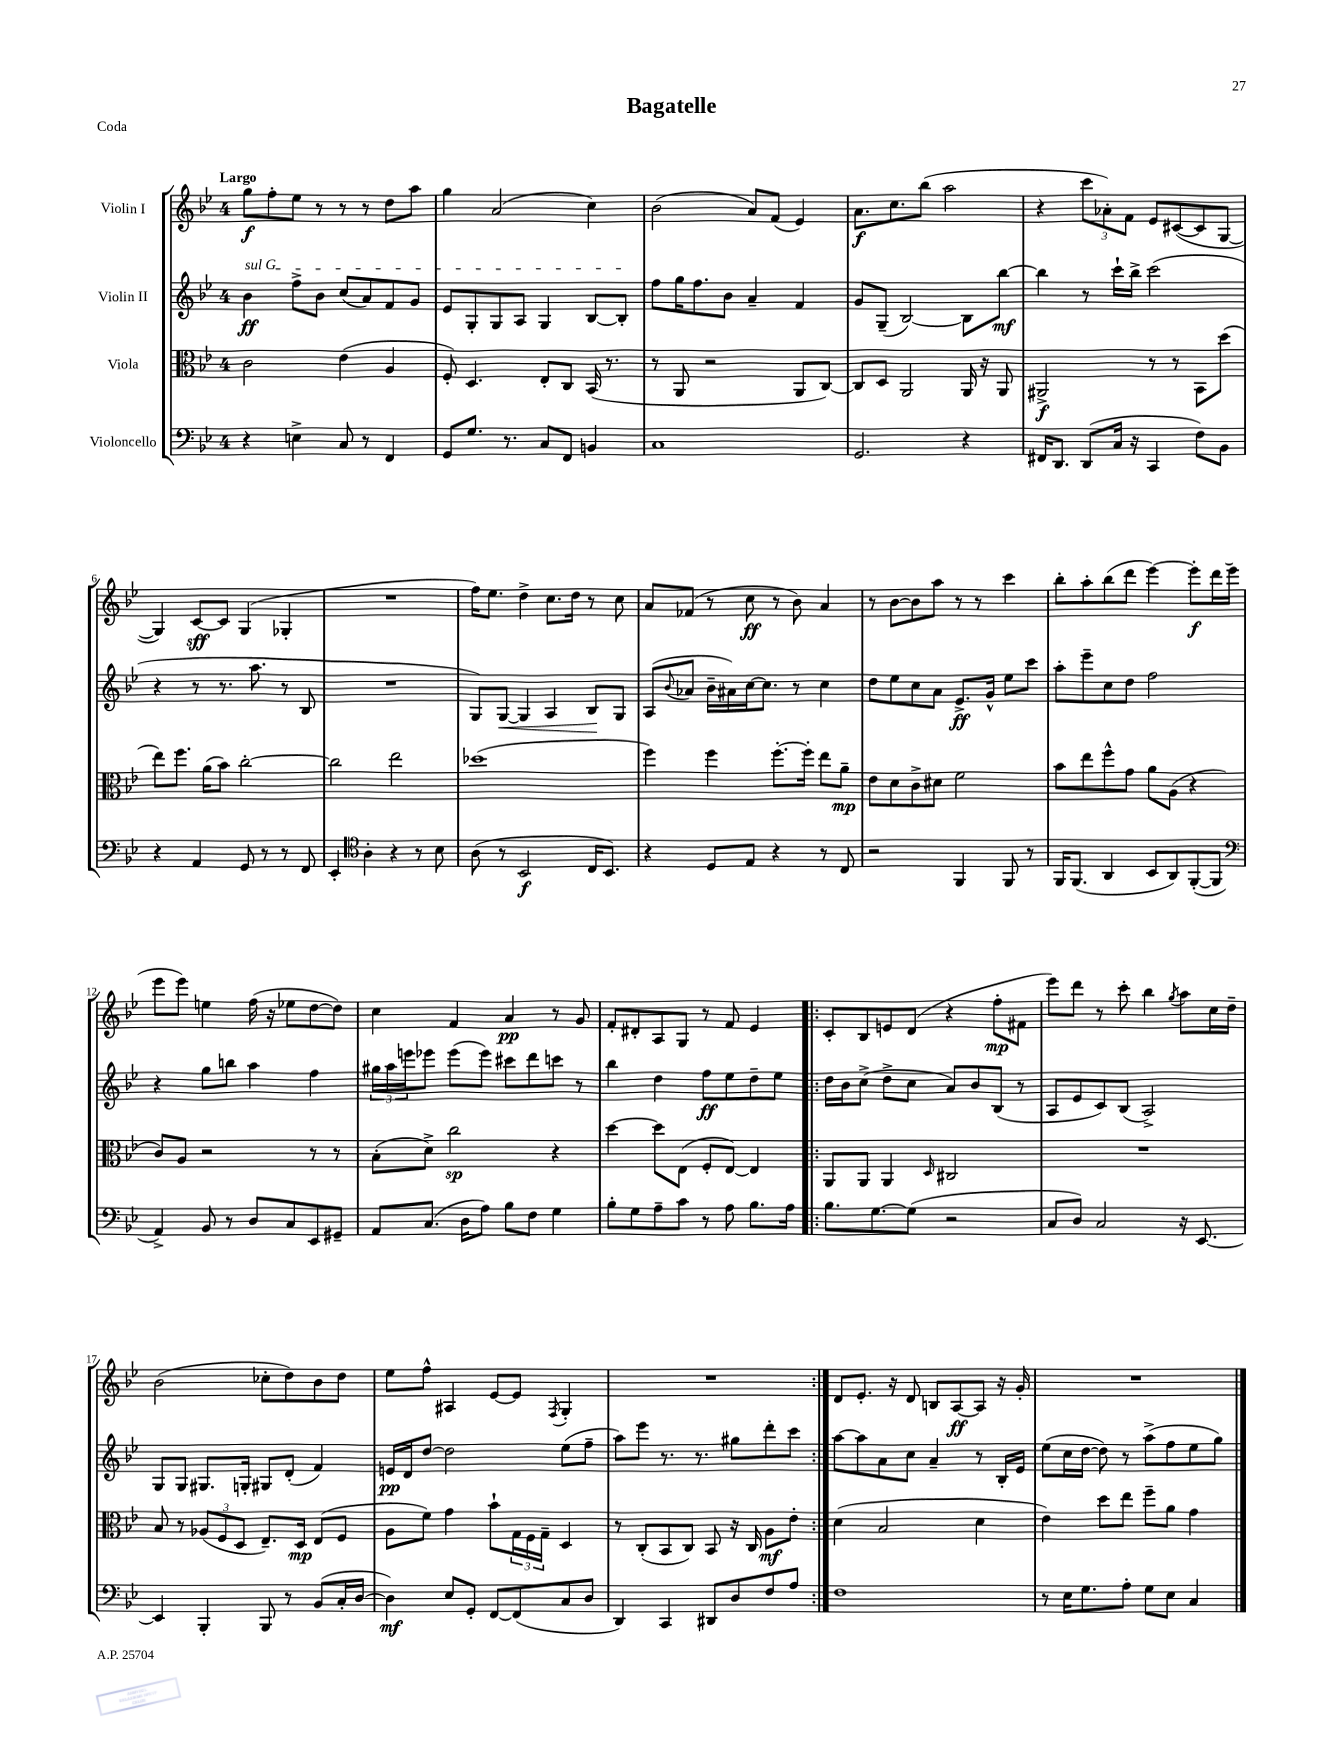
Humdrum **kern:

**kern	**dynam	**kern	**dynam	**kern	**dynam	**kern	**dynam
*part4	*part4	*part3	*part3	*part2	*part2	*part1	*part1
*staff4	*staff4	*staff3	*staff3	*staff2	*staff2	*staff1	*staff1
*I"Violoncello	*	*I"Viola	*	*I"Violin II	*	*I"Violin I	*
*clefF4	*	*clefC3	*	*clefG2	*	*clefG2	*
*k[b-e-]	*	*k[b-e-]	*	*k[b-e-]	*	*k[b-e-]	*
*M4/4	*	*M4/4	*	*M4/4	*	*M4/4	*
=1	=1	=1	=1	=1	=1	=1	=1
!	!	!	!	!	!	!LO:TX:a:B:t=Largo	!
!	!	!	!	!LO:TX:a:i:t=sul G	!	!	!
4r	.	2c\	.	4b-\	ff	8gg\L	f
.	.	.	.	.	.	8ff'\	.
4En^\	.	.	.	8ff^\L	.	8ee-\J	.
.	.	.	.	8b-\J	.	8r	.
8C/	.	(4e-\	.	(8cc/L	.	8r	.
8r	.	.	.	8a/)	.	8r	.
4FF/	.	4A/	.	8f/	.	8dd\L	.
.	.	.	.	8g/J	.	8aa\J	.
=2	=2	=2	=2	=2	=2	=2	=2
8GG/L	.	8F'/)	.	8e-/L	.	4gg\	.
8.G/J	.	4.D/	.	8G'/	.	.	.
.	.	.	.	8G/	.	(2a/	.
8.r	.	.	.	.	.	.	.
.	.	.	.	8A/J	.	.	.
8C/L	.	8E-'/L	.	4G/	.	.	.
8FF/J	.	8C/J	.	.	.	.	.
4BBn/	.	(16BB-/	.	[8B-/L	.	4cc\)	.
.	.	8.r	.	.	.	.	.
.	.	.	.	8B-'/J]	.	.	.
=3	=3	=3	=3	=3	=3	=3	=3
1C	.	8r	.	8ff\L	.	(2b-\	.
.	.	8AA/	.	16gg\K	.	.	.
.	.	.	.	8.ff\	.	.	.
.	.	2r	.	.	.	.	.
.	.	.	.	8b-\J	.	.	.
.	.	.	.	4a~/	.	8a/L)	.
.	.	.	.	.	.	(8f/J	.
.	.	8AA/L	.	4f/	.	4e-/)	.
.	.	[8C/J)	.	.	.	.	.
=4	=4	=4	=4	=4	=4	=4	=4
2.GG/	.	8C/L]	.	8g/L	.	8.a\L	f
.	.	8D/J	.	(8G~/J	.	.	.
.	.	.	.	.	.	8.cc\	.
.	.	2AA/	.	[2B-/)	.	.	.
.	.	.	.	.	.	(8bb-\J	.
.	.	.	.	.	.	2aa\	.
4r	.	16AA/	.	8B-\L]	.	.	.
.	.	16r	.	.	.	.	.
.	.	8AA/	.	[8bb-\J	mf	.	.
=5	=5	=5	=5	=5	=5	=5	=5
16FF#X/KL	.	2AA#X^/	f	4bb-\]	.	4r	.
8.DD/J	.	.	.	.	.	.	.
(8DD/L	.	.	.	8r	.	12ccc\L	.
.	.	.	.	.	.	12a-X'\)	.
16C/Jk	.	.	.	16ccc`\LL	.	.	.
.	.	.	.	.	.	12f\J	.
16r	.	.	.	16bb-^\JJ	.	.	.
4CC/	.	8r	.	(2ccc\	.	8e-/L	.
.	.	8r	.	.	.	([8c#X/	.
8F\L)	.	8BB-\L	.	.	.	8c#/]	.
8BB-\J	.	(8dd\J	.	.	.	[8G/J	.
!!LO:LB:g=z
=6	=6	=6	=6	=6	=6	=6	=6
4r	.	8ee-\L)	.	4r	.	4G/])	.
.	.	8.ff\J	.	.	.	.	.
4AA/	.	.	.	8r	.	[8c/L	sff
.	.	(16a\KL	.	.	.	.	.
.	.	8b-\J)	.	8.r	.	8c/J]	.
8GG/	.	[2cc'\	.	.	.	(4G/	.
.	.	.	.	8.aa\	.	.	.
8r	.	.	.	.	.	.	.
8r	.	.	.	8r	.	4G-X'/	.
8FF/	.	.	.	8B-/	.	.	.
=7	=7	=7	=7	=7	=7	=7	=7
4EE-'/	.	2cc\]	.	1r	.	1r	.
*clefC4	*	*	*	*	*	*	*
4A'\	.	.	.	.	.	.	.
4r	.	2ee-\	.	.	.	.	.
8r	.	.	.	.	.	.	.
8B-\	.	.	.	.	.	.	.
=8	=8	=8	=8	=8	=8	=8	=8
(8A\	.	(1dd-X	.	8G/L)	.	16ff\KL)	.
.	.	.	.	.	.	8.ee-\J	.
!	!	!	!	!	!LO:HP:b	!	!
8r	.	.	.	[8G/J	<	.	.
2BB-/	f	.	.	4G/]	.	4dd^\	.
.	.	.	.	4A/	.	8.cc\L	.
.	.	.	.	.	.	16dd\Jk	.
16C/KL	.	.	.	8B-/L	.	8r	.
8.BB-/J)	.	.	.	.	.	.	.
.	.	.	.	8G/J	[	8cc\	.
=9	=9	=9	=9	=9	=9	=9	=9
4r	.	4ff\)	.	(8A/L	.	8a/L	.
.	.	.	.	8qqb-/	.	.	.
.	.	.	.	8a-X/J	.	(8f-X/J	.
8D/L	.	4ff\	.	16b-~\LL	.	8r	.
.	.	.	.	16a#X\)	.	.	.
8E-/J	.	.	.	[16cc\J	.	8cc\	ff
.	.	.	.	8.cc\J]	.	.	.
4r	.	[8.ff'\L	.	.	.	8r	.
.	.	.	.	8r	.	8b-\)	.
.	.	16ff'\Jk]	.	.	.	.	.
8r	.	8ee-\L	.	4cc\	.	4a/	.
8C/	.	8a~\J	mp	.	.	.	.
=10	=10	=10	=10	=10	=10	=10	=10
2r	.	8e-\L	.	8dd\L	.	8r	.
.	.	8d\	.	8ee-\	.	[8b-\L	.
.	.	8c^\	.	8cc\	.	8b-\]	.
.	.	8d#X\J	.	8a\J	.	8aa\J	.
4FF/	.	2f\	.	8.e-^/L	ff	8r	.
.	.	.	.	.	.	8r	.
.	.	.	.	16g^^/Jk	.	.	.
8FF/	.	.	.	8ee-\L	.	4ccc\	.
8r	.	.	.	8ccc\J	.	.	.
=11	=11	=11	=11	=11	=11	=11	=11
16FF/KL	.	8b-\L	.	8aa'\L	.	8bb-'\L	.
(8.FF/J	.	.	.	.	.	.	.
.	.	8ee-\	.	8eee-~\	.	8aa'\	.
4AA/	.	8ff^^\	.	8cc\	.	(8bb-\	.
.	.	8g\J	.	8dd\J	.	8ddd\J	.
8BB-/L	.	8a\L	.	2ff\	.	[4eee-\)	.
8AA/)	.	(8A\J	.	.	.	.	.
([8FF'/	.	4r	.	.	.	8eee-'\L]	f
8FF/J]	.	.	.	.	.	16ddd\L	.
.	.	.	.	.	.	(16eee-\JJ	.
!!LO:LB:g=z
=12	=12	=12	=12	=12	=12	=12	=12
*clefF4	*	*	*	*	*	*	*
4AA^/)	.	8c/L)	.	4r	.	8eee-\L	.
.	.	8A/J	.	.	.	8eee-\J)	.
8BB-/	.	2r	.	8gg\L	.	4een\	.
8r	.	.	.	8bbn\J	.	.	.
8D/L	.	.	.	4aa\	.	(16ff\	.
.	.	.	.	.	.	16r	.
8C/	.	.	.	.	.	8ee-X\L	.
8EE-/	.	8r	.	4ff\	.	[8dd\	.
8GG#X~/J	.	8r	.	.	.	8dd\J])	.
=13	=13	=13	=13	=13	=13	=13	=13
8AA/L	.	(8B-'\L	.	24gg#X\LL	.	4cc\	.
.	.	.	.	24aa\	.	.	.
.	.	.	.	24eeen\J	.	.	.
(8.C/J	.	8d^\J)	.	8eee-X\J	.	.	.
.	.	2cc\	sp	(8eee-\L	.	4f/	.
16D\KL	.	.	.	.	.	.	.
8A\J)	.	.	.	8eee-\J)	.	.	.
8B-\L	.	.	.	8ccc#X\L	.	4a/	pp
8F\J	.	.	.	8ddd\	.	.	.
4G\	.	4r	.	8cccn\J	.	8r	.
.	.	.	.	8r	.	8g/	.
=14	=14	=14	=14	=14	=14	=14	=14
8B-'\L	.	[4dd\	.	4bb-\	.	8f'/L	.
8G\	.	.	.	.	.	8d#X'/	.
8A~\	.	8dd\L]	.	4dd\	.	8A/	.
8c\J	.	(8E-\J	.	.	.	8G/J	.
8r	.	8F'/L	.	8ff\L	ff	8r	.
8A\	.	[8E-/J)	.	8ee-\	.	8f/	.
8.B-\L	.	4E-/]	.	8dd~\	.	4e-/	.
.	.	.	.	8ee-\J	.	.	.
16A\Jk	.	.	.	.	.	.	.
=15!|:	=15!|:	=15!|:	=15!|:	=15!|:	=15!|:	=15!|:	=15!|:
8.B-\L	.	8AA/L	.	16dd\LL	.	8c'/L	.
.	.	.	.	16b-\J	.	.	.
.	.	8AA/J	.	(8cc^\J	.	8B-/	.
[8.G\	.	.	.	.	.	.	.
.	.	4AA/	.	8dd^\L	.	8en/	.
(8G\J]	.	.	.	8cc\J	.	(8d/J	.
.	.	16qqD/	.	.	.	.	.
2r	.	2C#X/	.	8a/L)	.	4r	.
.	.	.	.	8b-/	.	.	.
.	.	.	.	(8B-/J	.	8ff'\L	mp
.	.	.	.	8r	.	8f#X\J	.
=16	=16	=16	=16	=16	=16	=16	=16
8C/L	.	1r	.	8A/L	.	8eee-\L)	.
8D/J)	.	.	.	8e-/	.	8ddd\J	.
2C/	.	.	.	8c/)	.	8r	.
.	.	.	.	(8B-/J	.	8ccc'\	.
.	.	.	.	2A^/)	.	4bb-\	.
.	.	.	.	.	.	8qgg/	.
16r	.	.	.	.	.	8aa\L	.
[8.EE-/	.	.	.	.	.	.	.
.	.	.	.	.	.	16cc\L	.
.	.	.	.	.	.	16dd~\JJ	.
!!LO:LB:g=z
=17	=17	=17	=17	=17	=17	=17	=17
4EE-/]	.	8B-/	.	8G/L	.	(2b-\	.
.	.	8r	.	8G/J	.	.	.
4BBB-'/	.	(12A-X/L	.	8.G#X/L	.	.	.
.	.	12F/	.	.	.	.	.
.	.	12D/J	.	.	.	.	.
.	.	.	.	16Gn'/Jk	.	.	.
8BBB-/	.	8.E-~/L)	.	8G#X/L	.	8cc-X'\L	.
8r	.	.	.	(8d'/J	.	8dd\)	.
.	.	16D/Jk	mp	.	.	.	.
(8BB-/L	.	(8E-/L	.	4f/)	.	8b-\	.
16C'/L	.	8F/J	.	.	.	8dd\J	.
[16D/JJ	.	.	.	.	.	.	.
=18	=18	=18	=18	=18	=18	=18	=18
4D\])	mf	8A\L	.	16en/LL	pp	8ee-\L	.
.	.	.	.	16d/J	.	.	.
.	.	8f\J)	.	[8dd/J	.	8ff^^\J	.
8E-/L	.	4g\	.	2dd\]	.	4A#X/	.
8GG'/J	.	.	.	.	.	.	.
[8FF/L	.	8b-`\L	.	.	.	[8e-/L	.
(8FF/]	.	24G\L	.	.	.	8e-/J]	.
.	.	24F\	.	.	.	.	.
.	.	24G~\JJ	.	.	.	.	.
.	.	.	.	.	.	8qF/	.
8C/	.	4D/	.	(8ee-\L	.	4G'/	.
8D/J	.	.	.	8ff~\J	.	.	.
=19	=19	=19	=19	=19	=19	=19	=19
4DD/)	.	8r	.	8aa\L)	.	1r	.
.	.	(8C'/L	.	8eee-\J	.	.	.
4CC/	.	8BB-/	.	8.r	.	.	.
.	.	8C/J)	.	.	.	.	.
.	.	.	.	8.r	.	.	.
8DD#X/L	.	8BB-/	.	.	.	.	.
8D/	.	16r	.	8gg#X\L	.	.	.
.	.	16C/	.	.	.	.	.
8F/	.	8A\L	mf	8ddd'\	.	.	.
8A/J	.	8e-'\J	.	8ccc\J	.	.	.
=20:|!	=20:|!	=20:|!	=20:|!	=20:|!	=20:|!	=20:|!	=20:|!
1F	.	(4d\	.	[8aa\L	.	8d/L	.
.	.	.	.	8aa\]	.	8.e-'/J	.
.	.	2B-/	.	8a\	.	.	.
.	.	.	.	.	.	16r	.
.	.	.	.	8cc\J	.	8d/	.
.	.	.	.	4a~/	.	8Bn/L	.
.	.	.	.	.	.	[8A/	ff
.	.	4d\	.	8r	.	8A/J]	.
.	.	.	.	16B-'/LL	.	16r	.
.	.	.	.	16e-/JJ	.	16g'/	.
=21	=21	=21	=21	=21	=21	=21	=21
8r	.	4e-\)	.	(8ee-\L	.	1r	.
16E-\KL	.	.	.	16cc\L	.	.	.
8.G\	.	.	.	[16dd\JJ	.	.	.
.	.	8dd\L	.	8dd\])	.	.	.
8A'\J	.	8ee-\J	.	8r	.	.	.
8G\L	.	8ff~\L	.	(8aa^\L	.	.	.
8E-\J	.	8a\J	.	8ff\	.	.	.
4C/	.	4g\	.	8ee-\	.	.	.
.	.	.	.	8gg\J)	.	.	.
==	==	==	==	==	==	==	==
*-	*-	*-	*-	*-	*-	*-	*-
